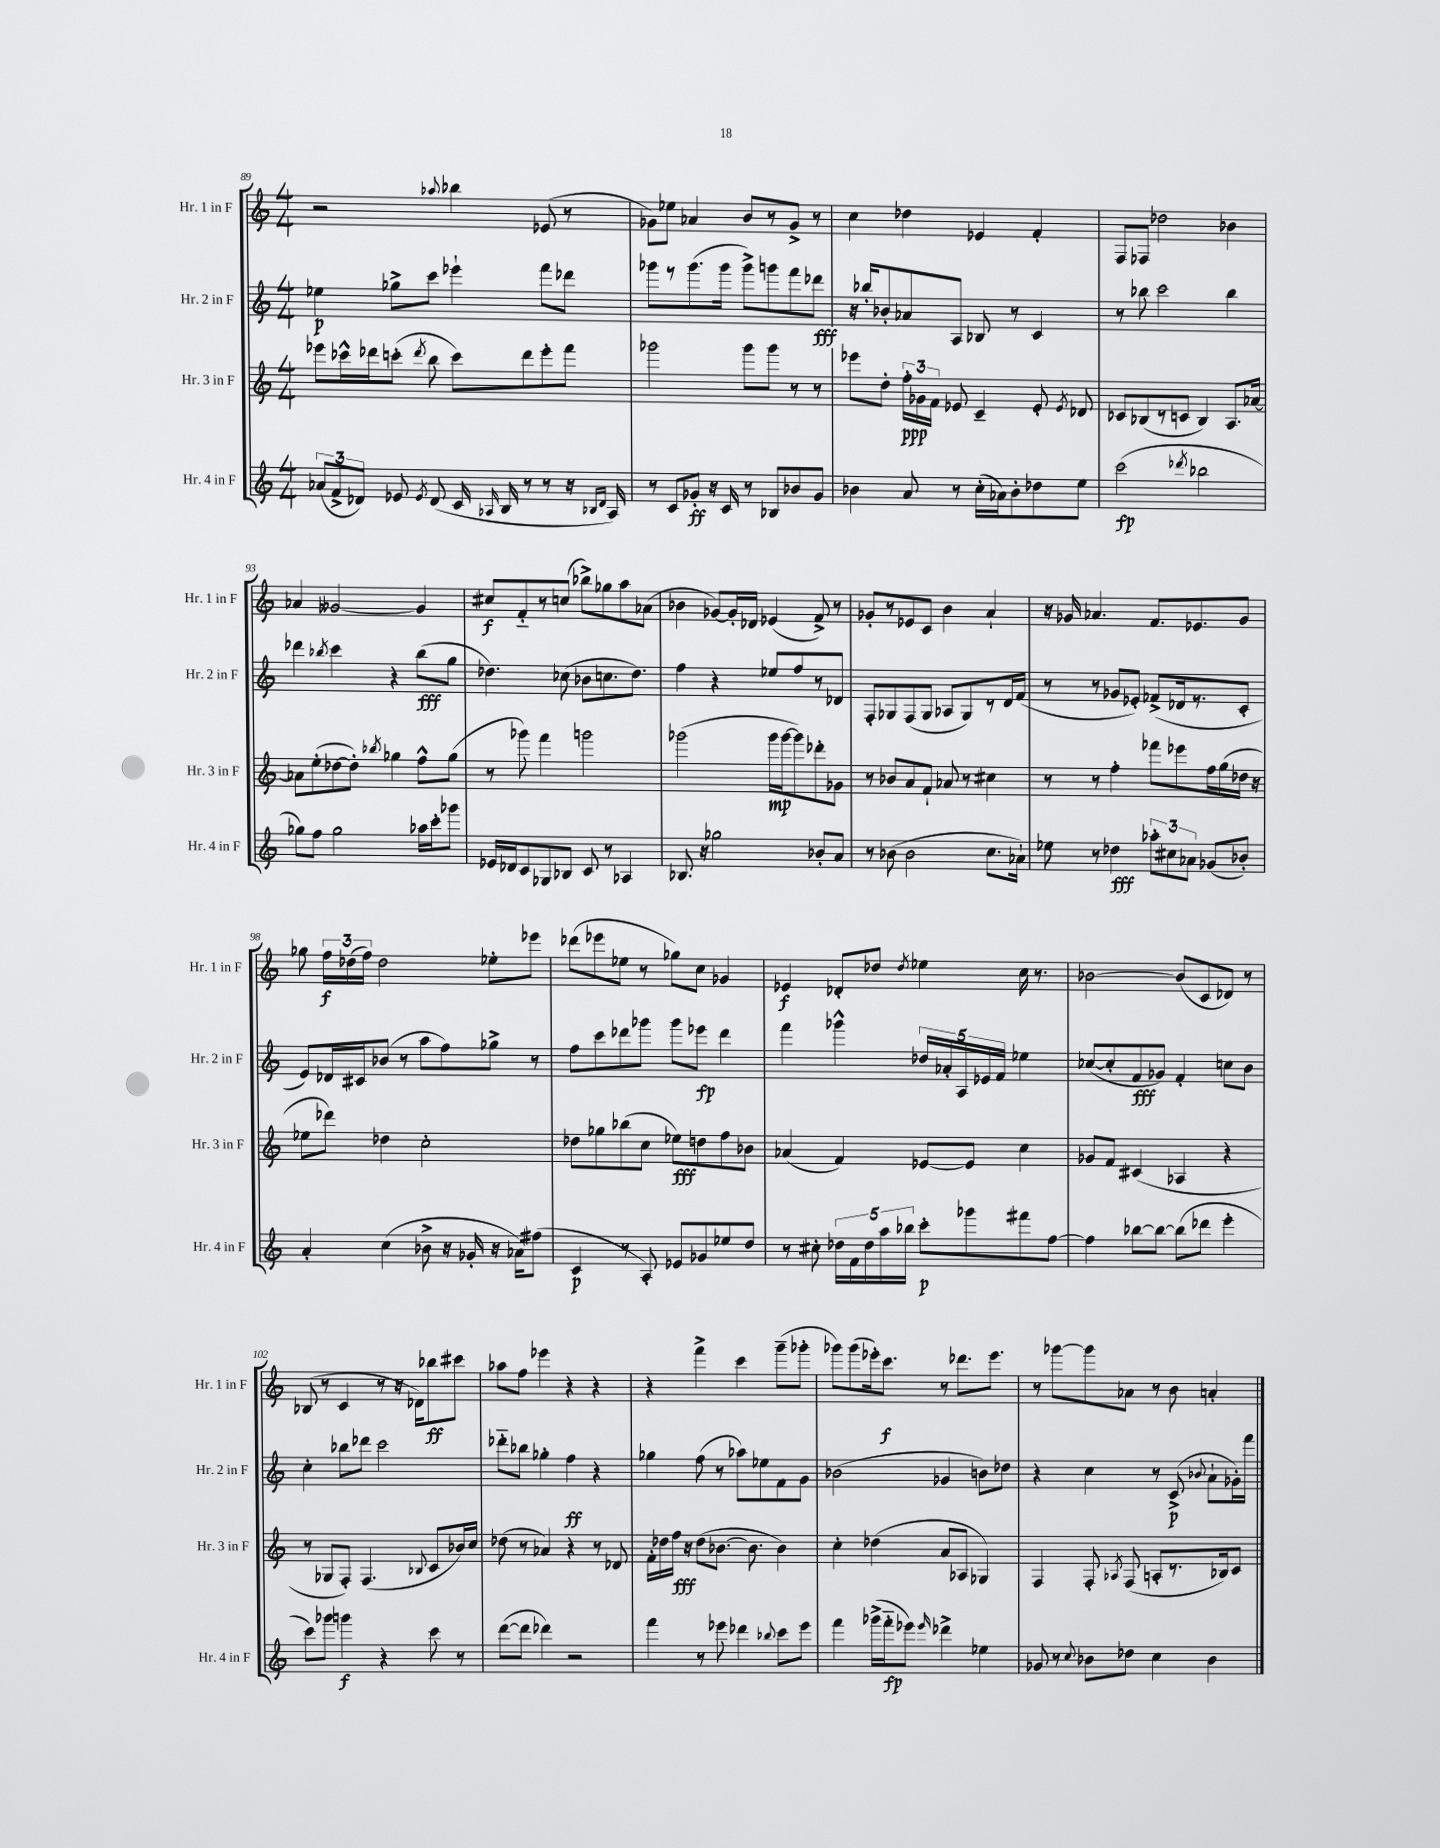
<<
\new StaffGroup <<
\new Staff = "s0" \with { instrumentName = "Hr. 1 in F" shortInstrumentName = "Hr. 1 in F" } {
    \clef treble \key c \major \numericTimeSignature \time 4/4
    \autoBeamOff r2 \appoggiatura { aes''8 } bes''4 ees'8( r8 |
    ges'8[) ees''8] aes'4 b'8[ r8 ges'8]-> r8 |
    c''4 des''4 ees'4 f'4-. |
    f8[ fes8] des''2 bes'4 |
    aes'4 geses'2~ geses'4 |
    cis''8[\f f'8-_ r8 c''8]( bes''8[->) ges''8 a''8 aes'8]( |
    bes'4 ges'8[~) ges'16-. des'16] ees'4( f'8->) r8 |
    ges'8[-. r8 ees'8 c'8] b'4 a'4-! |
    r16 ges'16 aes'4. f'8.[ ees'8. ges'8] |
    ges''8 \tuplet 3/2 { f''16[\f des''16( f''16]) } des''2 ees''8[-. ees'''8] |
    des'''8[( ees'''8 ees''8] r8 ges''8[) c''8] ges'4 |
    ees'4\f des'8[-. des''8] \acciaccatura { des''8 } ees''4 c''16 r8. |
    bes'2~ bes'8[( c'8 des'8]) r8 |
    bes8( r8 c'4 r8 r16 des'16[) bes''8\ff cis'''8] |
    aes''8[ f''8] ees'''4 r4 r4 |
    r4 f'''4-> c'''4 g'''8[--( ges'''8]-. |
    ges'''8[) ges'''8( ees'''16-.) c'''8.]\f r8 des'''8.[ ees'''8.] |
    r8 ges'''8[~ ges'''8 aes'8] r8 b'8 a'4-. \bar "|." |
}
\new Staff = "s1" \with { instrumentName = "Hr. 2 in F" shortInstrumentName = "Hr. 2 in F" } {
    \clef treble \key c \major \numericTimeSignature \time 4/4
    \autoBeamOff ees''4\p ges''8[-> c'''8] ees'''4-! f'''8[ des'''8] |
    ges'''8[ r8 ges'''8.( ges'''16] ges'''8[->) g'''8 f'''8 des'''8]\fff |
    r16 bes''16[-. bes'8-. aes'8 a8] bes8 r8 c'4 |
    r8 bes''8 c'''2 bes''4 |
    des'''4 \acciaccatura { bes''8 } c'''4 r4 bes''8[\fff( g''8] |
    des''4.) ces''8( bes'8[ c''8. des''8.]) |
    f''4 r4 ees''8[ f''8 r8 des'8] |
    f8[-. ges8 f8( ges8] aes8[ ges8) r8 d'16 f'16]( |
    r8 r8 ges'8[ ees'8]-.) fes'8[->( des'16 r8. c'8]-. |
    e'8[) des'16 cis'16 bes'8]( r8 a''8[ f''8) ges''8]-> r8 |
    f''8[ c'''8 des'''8 ges'''8] ges'''8[ ees'''8]\fp des'''4 |
    f'''4 ges'''4-^ \tuplet 5/4 { des''16[ aes'16-. a16 ees'16 f'16] } ees''4 |
    ces''8[~( ces''8-. f'8\fff ges'8]) f'4-. c''8[ b'8] |
    c''4-. bes''8[ des'''8] c'''2 |
    des'''8[-_ bes''8] ges''4-. f''4\ff r4 |
    ges''4 f''8( r8 aes''8[) ees''8 f'8 g'8] |
    bes'2( ges'4 b'8[) des''8] |
    r4 c''4 r8 c'8->\p( \appoggiatura { bes'8 } a'8[-! ges'16-.) f'''16] \bar "|." |
}
\new Staff = "s2" \with { instrumentName = "Hr. 3 in F" shortInstrumentName = "Hr. 3 in F" } {
    \clef treble \key c \major \numericTimeSignature \time 4/4
    \autoBeamOff ees'''8[ ces'''16-^ des'''16 c'''8]-.( \acciaccatura { des'''8 } b''8 c'''8[) des'''8 ees'''8-. f'''8] |
    ges'''2 ges'''8[ ges'''8] r8 r8 |
    ees'''8[ d''8]-. \tuplet 3/2 { f''16[-.\ppp ges'16 f'16] } ees'8 c'4-- ees'8-. \acciaccatura { ees'8 } des'8 |
    ces'8[ bes8( r8 c'8] bes4) a8.[ aes'16]~ |
    aes'8[ e''8-.( des''8~ des''8]-.) \acciaccatura { bes''8 } ges''4 f''8[-^ ges''8]( |
    r8 ges'''8) f'''4 g'''2 |
    ges'''2( ges'''16[\mp ges'''16~ ges'''8) des'''8-. ges'8] |
    r8 bes'8[ a'8 f'8]-! aes'8 r8 cis''4 |
    r8 r8 f''4-. fes'''8[ ees'''8 f''16 g''16( des''16] r16 |
    ees''8[ des'''8]) des''4 c''2-. |
    des''8[ ges''8 bes''8( c''8] ees''8[\fff) d''8 f''8 bes'8] |
    aes'4( f'4) ees'8[~ ees'8] c''4 |
    ges'8[ f'8] cis'4( aes4 r4 |
    r8 ges8[ f8]-.) f4.( \appoggiatura { bes8 } c'8[ bes'16) c''16] |
    des''8( r8 aes'4) r4 r8 des'8 |
    f'16[-. des''16 f''16]\fff r16 des''8[( bes'8.]~ bes'8. bes'4) |
    c''4-. des''4( a'8[ aes8] ges4) |
    f4 f8-. \acciaccatura { aes8 } f8( a8[-. r8. bes16) c'8] \bar "|." |
}
\new Staff = "s3" \with { instrumentName = "Hr. 4 in F" shortInstrumentName = "Hr. 4 in F" } {
    \clef treble \key c \major \numericTimeSignature \time 4/4
    \autoBeamOff \tuplet 3/2 { aes'8[( f'8-> des'8]) } ees'8 \acciaccatura { ees'8 } des'8( c'16 \grace { aes16 } b16 r8 r8 r16 \grace { bes16[ des'16] } aes16) |
    r8 c'8[ ges'8]-.\ff r16 c'16 r8 bes8[ bes'8 ges'8] |
    bes'4 a'8 r8 c''16[-.( aes'16) bes'8-. des''8 e''8] |
    c'''2\fp( \acciaccatura { des'''8 } bes''2 |
    ges''8[) f''8] ges''2 aes''16[ c'''16-. ges'''8] |
    ees'16[ des'16 c'8 ges8 bes8] c'8 r8 aes4 |
    bes8. r16 ges''2 bes'8[-. a'8] |
    r8 bes'8( bes'2 c''8.[ aes'16]-!) |
    ees''8 r8 des''4\fff \tuplet 3/2 { aes''8[-. cis''8 aes'8] } ges'8[( bes'8]-.) |
    a'4-. c''4( bes'8-> r16 ges'16-. r16 aes'16[) fis''8]( |
    c'4\p r8 a8-.) ees'8[ ges'8 ees''8 d''8] |
    r8 cis''8-. \tuplet 5/4 { des''16[ f'16 des''16 a''16 bes''16] } c'''8[-.\p ges'''8 fis'''8 f''8]~ |
    f''4 bes''8[~ bes''8]~ bes''8[( des'''8] e'''4-. |
    c'''8[) ges'''8] g'''4\f r4 c'''8 r8 |
    d'''8[~( d'''8] des'''4) r2 |
    f'''4 r8 ees'''8 des'''4 \appoggiatura { bes''8 } c'''8[ ees'''8] |
    f'''4 ges'''16[->( f'''16-_\fp ees'''8]) \grace { ees'''16 } des'''4-> ees''4 |
    ges'8 r8 \appoggiatura { c''8 } bes'8[ des''8] c''4 bes'4 \bar "|." |
}
>>
>>
\layout { \context { \Score currentBarNumber = #89 } }
